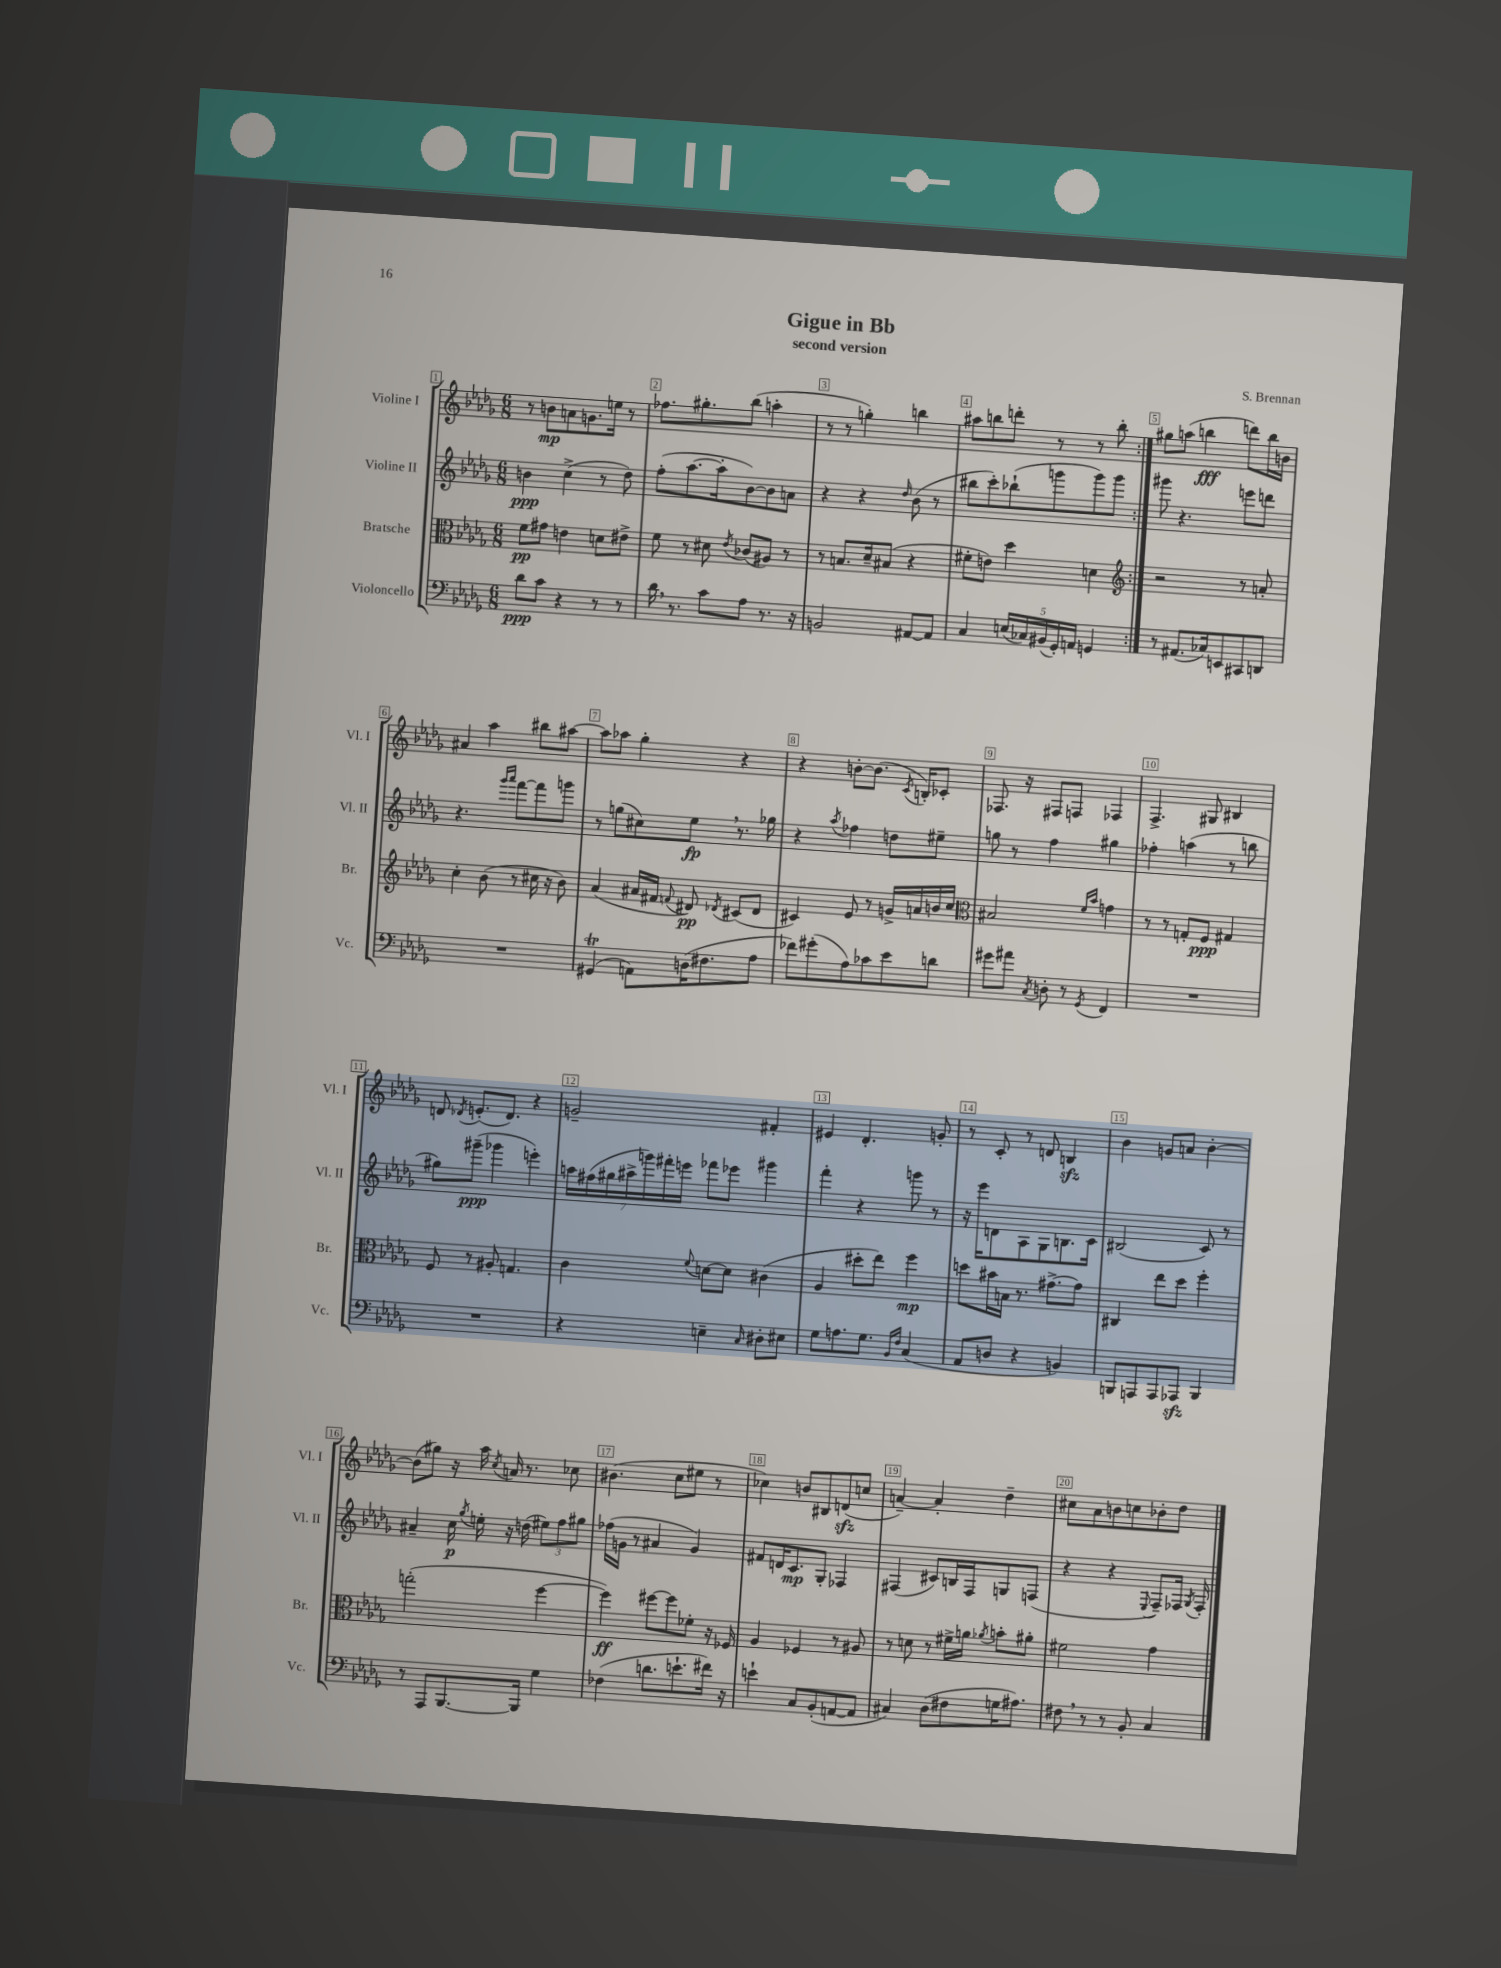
\header { title = "Gigue in Bb" composer = "S. Brennan" subtitle = "second version" }
<<
\new StaffGroup <<
\new Staff = "s0" \with { instrumentName = "Violine I" shortInstrumentName = "Vl. I" } {
    \clef treble \key des \major \numericTimeSignature \time 6/8
    \autoBeamOff \repeat volta 2 { r8 b'8[\mp a'8 g'8. e''16] r8 |
    fes''8.[ gis''8.-. bes''8]( a''4-. |
    r8 r8 g''4-.) b''4 |
    ais''8[ b''8 d'''8]-. r8 r8 b''8-. | }
    gis''8[ a''8]( b''4\fff d'''8[) b''16 b'16] |
    ais'4 aes''4 bis''8[ ais''8]~ |
    ais''8[ aes''8] ges''4-. r4 |
    r4 b'8[~-. b'8.]( \acciaccatura { c'8 } b16[-.) ces'8]-. |
    fes8. r16 fis8[ f8] fes4 |
    f4.-> gis8 bis4 |
    d'8 \acciaccatura { des'8 } e'8.[-.( des'8.]) r4 |
    g'2-- fis'4-. |
    eis'4 des'4.-. g'8-. |
    r8 c'8-. r8 d'8 b4\sfz |
    bes'4 g'8[ a'8] bes'4~-. |
    bes'8[( gis''8]) r16 aes''16 \acciaccatura { c''8 } a'16 r8. ces''8 |
    bis'4.( c''8[ eis''8] r8 |
    ces''4) b'8[ bis8 d'8\sfz( c''8] |
    a'4~--) a'4-. des''4-- |
    cis''8[ aes'8 b'8 c''8 bes'8-. des''8] \bar "|." |
}
\new Staff = "s1" \with { instrumentName = "Violine II" shortInstrumentName = "Vl. II" } {
    \clef treble \key des \major \numericTimeSignature \time 6/8
    \autoBeamOff \repeat volta 2 { b'4\ppp c''4->( r8 des''8) |
    f''8[-.( aes''8.~ aes''16-. bes'8~) bes'8 a'8] |
    r4 r4 \grace { des''16 } bes'8( r8 |
    bis''8[ c'''8-.) bes''8-!( g'''8 g'''8) g'''8] | }
    gis'''8 r4. e'''8[ d'''8] |
    r4. \grace { ges'''16[ aes'''16] } f'''8[~ f'''8 g'''8] |
    r8 g''8[( cis''8) ees''8]\fp \breathe r8. ges''16 |
    r4 \acciaccatura { aes''8 } fes''4 d''8[ eis''8]-- |
    g''8 r8 f''4 gis''4 |
    fes''4-. a''4( r8 b''8 |
    gis''8[) gis'''8]--\ppp( ges'''4 e'''4-.) |
    \tuplet 7/4 { a''16[ fis''16( gis''16 ais''16-> g'''16) fis'''16-. e'''16] } fes'''8[ ees'''8] gis'''4 |
    f'''4-. r4 g'''8 r8 |
    r16 ees'''16[ d'8 aes8 ges8 b8. c'16] |
    bis2( c'8) r8 |
    ais'4-- c''16\p \acciaccatura { ges''8 } e''16-. r16 d''16( \tuplet 3/2 { eis''8[) f''8 gis''8] } |
    fes''16[( g'16] r8 ais'4 g'4) |
    fis'8[ d'16 c'8.\mp ges8]-. fes4 |
    fis4( cis'8[) b16 fis16 g8 f8]( |
    r4 r4 \appoggiatura { ees8 } f8[--) fes16] \acciaccatura { ges8 } fes16-. \bar "|." |
}
\new Staff = "s2" \with { instrumentName = "Bratsche" shortInstrumentName = "Br." } {
    \clef alto \key des \major \numericTimeSignature \time 6/8
    \autoBeamOff \repeat volta 2 { f'8[\pp gis'8] e'4 d'8[ eis'8]-> |
    f'8 r8 dis'8 \acciaccatura { ees'8 } ces'8[( ais8]) r8 |
    r8 b8.[ des'16-- bis8]( r4 |
    fis'8[-. e'8]) des''4 d'4 | }
    \clef treble r2 r8 a'8-. |
    c''4-. bes'8( r8 cis''16 r16 bes'8) |
    aes'4( ais'16[ fis'16] \appoggiatura { f'8 } dis'8\pp) \acciaccatura { des'8 } cis'8[( des'8] |
    cis'4) ees'8 r8 g'16[-> a'16 b'16 c''16] |
    \clef alto bis2 \grace { f'16[ bes'16] } g'4 |
    r8 r8 g8[-. f8]\ppp gis4 |
    f8 r8 ais8-. g4. |
    c'4 \appoggiatura { f'8 } d'8[~ d'8] cis'4( |
    aes4 dis''8[-. ees''8]) f''4\mp |
    d''8[ bis'16 b16] r8. gis'8.[~-> gis'8] |
    cis4 ees''8[ des''8] f''4-. |
    g''2-.( f''4~ |
    f''4\ff) fis''8[~ fis''8 fes'8]-. r16 fes16 |
    aes4 fes4 r8 ais8 |
    r8 d'8 r8 fis'16[-> a'16] \acciaccatura { aes'8 } b'8[-. ais'8]-. |
    fis'2 ges'4 \bar "|." |
}
\new Staff = "s3" \with { instrumentName = "Violoncello" shortInstrumentName = "Vc." } {
    \clef bass \key des \major \numericTimeSignature \time 6/8
    \autoBeamOff \repeat volta 2 { des'8[\ppp c'8] r4 r8 r8 |
    des'16 \breathe r8. c'8[ aes8] r8. r16 |
    b,2 ais,8[~ ais,8] |
    c4 \tuplet 5/4 { e16[( ces16) bis,16( ges,16-.) a,16] } g,4 | }
    r8 ais,8.[( ces16) e,8 cis,8 d,8] |
    R2. |
    gis,4\trill( a,8[) d16( fis8. aes8] |
    fes'8[) gis'8-.( aes8) ces'8 ees'8 d'8] |
    gis'8[ ais'8] \acciaccatura { c8 } d8-. r8 \acciaccatura { ges,8 } f,4 |
    R2. |
    R2. |
    r4 e4-- \grace { c16 } dis8[-. eis8] |
    ges8[ a8. ges8.] \grace { bes,16[ f16] } c4( |
    aes,8[ d8] r4 b,4) |
    b,,8[ a,,8 a,,8 aes,,8]\sfz b,,4 |
    r8 aes,,8[ bes,,8.~ bes,,16] ges4 |
    fes4( d'8.[ e'8.-! fis'16]) r16 |
    e'4-! c8[ bes,8-.( a,8~ a,8] |
    cis4) des8[( fis8 g16 ais8.]) |
    fis8 \breathe r8 r8 bes,8-. c4 \bar "|." |
}
>>
>>
\layout { \context { \Score \override BarNumber.break-visibility = ##(#f #t #t) barNumberVisibility = #all-bar-numbers-visible \override BarNumber.stencil = #(make-stencil-boxer 0.1 0.3 ly:text-interface::print) } }
